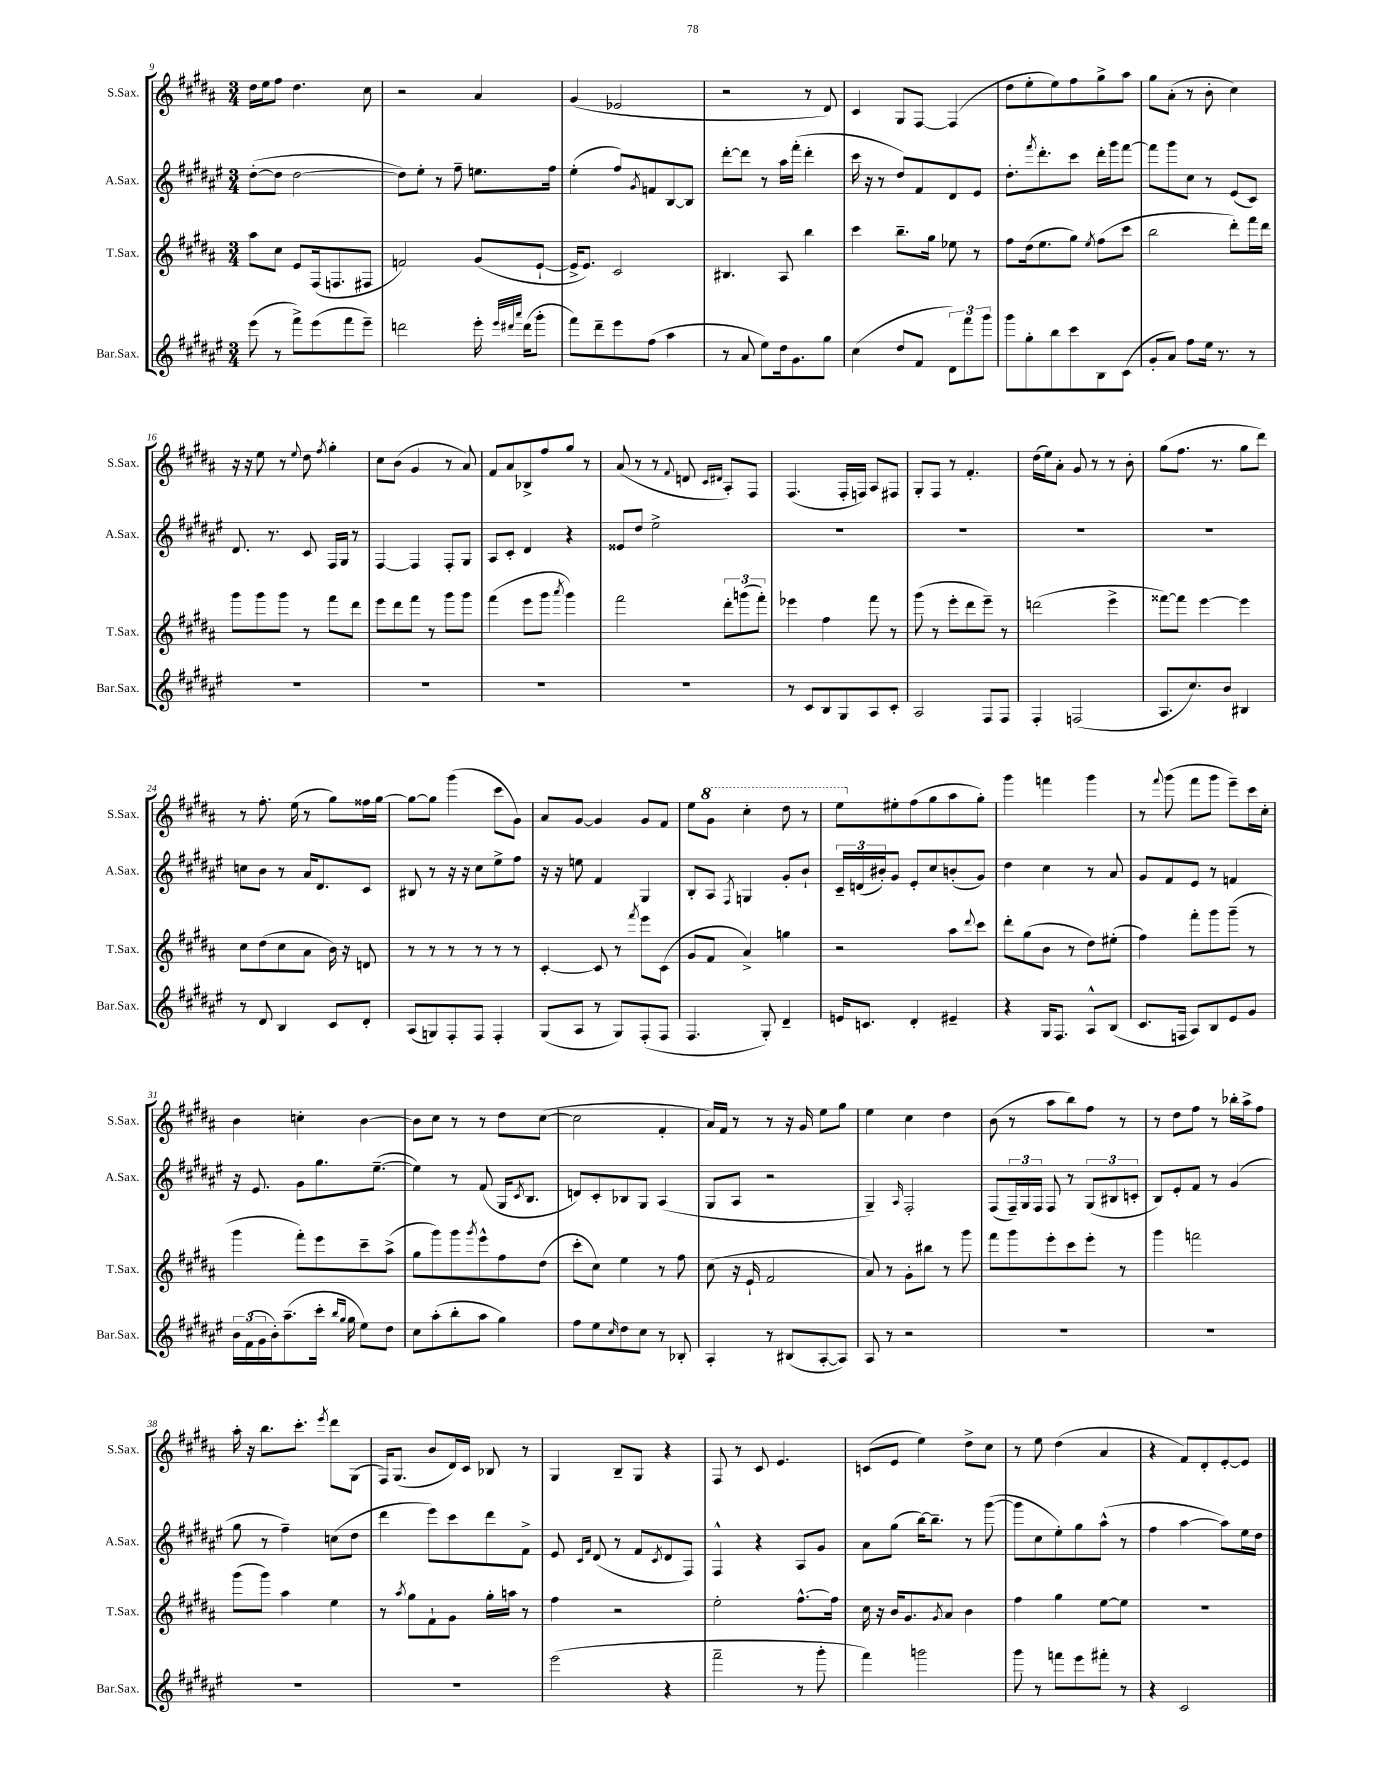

**kern	**kern	**kern	**kern
*part4	*part3	*part2	*part1
*staff4	*staff3	*staff2	*staff1
*I"Bar.Sax.	*I"T.Sax.	*I"A.Sax.	*I"S.Sax.
*I'Bar.Sax.	*I'T.Sax.	*I'A.Sax.	*I'S.Sax.
*clefG2	*clefG2	*clefG2	*clefG2
*k[f#c#g#d#a#e#]	*k[f#c#g#d#a#]	*k[f#c#g#d#a#e#]	*k[f#c#g#d#a#]
*M3/4	*M3/4	*M3/4	*M3/4
=9	=9	=9	=9
(8eee#\	8aa#\L	([8dd#'\L	16dd#\LL
.	.	.	16ee\J
8r	8cc#\J	8dd#\J]	8ff#\J
8fff#^\L)	8e/L	[2dd#\	4.dd#\
(8eee#\	(16F#/k	.	.
.	8.Fn/	.	.
8fff#\	.	.	.
8eee#~\J)	8F#X/J	.	8cc#\
=10	=10	=10	=10
2dddn\	2fn/)	8dd#\L])	2r
.	.	8ee#'\J	.
.	.	8r	.
.	.	8ff#~\	.
16eee#'\	(8g#/L	8.een\L	4a#/
32qqeee#/LLL	.	.	.
32qqddd#X/	.	.	.
32qqaaa#/JJJ	.	.	.
(16ddd#\KL	.	.	.
8ggg#'\J	[8e`/J	.	.
.	.	16ff#\Jk	.
=11	=11	=11	=11
8fff#\L)	16e^/KL]	(4ee#'\	(4g#/
.	8.e/J)	.	.
8ddd#~\	.	.	.
8eee#\	2c#/	8ff#/L)	2e-X/
.	.	8qg#/	.
(8ff#\J	.	8fn/	.
4aa#\	.	[8B/	.
.	.	8B/J]	.
=12	=12	=12	=12
8r	4.B#X/	[8ddd#'\L	2r
8a#/	.	8ddd#\J]	.
8ee#\L)	.	8r	.
16dd#\k	8A#/	16aa#\LL	.
8.g#\	.	(16fff#'\JJ	.
.	4bb\	4ddd#'\	8r
8gg#\J	.	.	8d#/)
=13	=13	=13	=13
(4cc#\	4ccc#\	16ccc#\	4c#/
.	.	16r	.
.	.	8r	.
8dd#/L	8.bb~\L	8dd#/L)	8G#/L
8f#/J	.	8f#/	[8F#/J
.	16gg#\Jk	.	.
12d#\L)	8ee-X\	8d#/	(4F#/]
12fff#\	.	.	.
.	8r	8e#/J	.
12ggg#\J	.	.	.
=14	=14	=14	=14
8ggg#\L	8ff#\L	8.dd#'\L	8dd#\L
8gg#'\	(16dd#\k	.	8ee'\
.	.	8qfff#/	.
.	8.ee\	8.ddd#'\	.
8bb\	.	.	8ee\)
8ccc#\	8gg#\J)	8ccc#\J	8ff#\
.	8qee/	.	.
8B\	(8ff#\L	16ddd#'\LL	8gg#^\
.	.	16ggg#\J	.
(8c#\J	8ccc#\J	[8fff#\J	8aa#\J
=15	=15	=15	=15
8g#'/L	2bb\	8fff#\L]	8gg#\L
8a#/J)	.	8ggg#\	(8a#'\J
8ff#\L	.	8cc#\J	8r
16ee#\Jk	.	8r	8b'\
8.r	.	.	.
.	8ddd#'\L)	(8e#/L	4cc#\)
8r	16fff#\L	8c#/J)	.
.	16ddd#\JJ	.	.
!!LO:LB:g=z
=16	=16	=16	=16
2.r	8ggg#\L	8.d#/	16r
.	.	.	16r
.	8ggg#\	.	8ee\
.	.	8.r	.
.	8ggg#\J	.	8r
.	.	.	8qqee/
.	8r	8c#/	8dd#\
.	.	.	8qff#/
.	8fff#\L	16F#/LL	4gg#'\
.	.	16G#/JJ	.
.	8ddd#\J	8r	.
=17	=17	=17	=17
2.r	8eee\L	[4F#/	8cc#\L
.	8ddd#\	.	(8b\J
.	8fff#\J	4F#/]	4g#/
.	8r	.	.
.	8ggg#\L	8F#'/L	8r
.	8ggg#\J	8G#/J	8a#/)
=18	=18	=18	=18
2.r	(4fff#\	8A#/L	8f#/L
.	.	8c#'/J	8a#/
.	8eee\L	4d#/	8B-X^/
.	8ggg#\J	.	8ff#/
.	8qaaa#/	.	.
.	4ggg#\)	4r	8gg#/J
.	.	.	8r
=19	=19	=19	=19
2.r	2fff#\	8e##X/L	(8a#/
.	.	8dd#/J	8r
.	.	2ee#^\	8r
.	.	.	8qqf#/
.	.	.	8dn/
.	.	.	16qqc#/LL
.	.	.	16qqd#X/JJ
.	12ddd#'\L	.	8A#'/L)
.	(12gggn\	.	.
.	.	.	8F#/J
.	12fff#'\J)	.	.
=20	=20	=20	=20
8r	4eee-X\	2.r	(4.F#/
8c#/L	.	.	.
8B/	4ff#\	.	.
8G#/	.	.	16F#'/LL
.	.	.	16Fn/JJ)
8A#/	8fff#\	.	8A#/L
8c#'/J	8r	.	8F#X/J
=21	=21	=21	=21
2A#/	(8ggg#\	2.r	8G#'/L
.	8r	.	8F#/J
.	8eee'\L	.	8r
.	8ddd#\	.	4.f#'/
8F#/L	8eee~\J)	.	.
8F#/J	8r	.	.
=22	=22	=22	=22
4F#'/	(2dddn\	2.r	(16dd#\LL
.	.	.	16ee\J)
.	.	.	8a#'\J
(2Fn/	.	.	8g#/
.	.	.	8r
.	4eee^\	.	8r
.	.	.	8b'\
=23	=23	=23	=23
8.A#/L	[8fff##X\L)	2.r	(8gg#\L
.	8fff##\J]	.	8.ff#\J
8.cc#/)	.	.	.
.	[4eee\	.	.
.	.	.	8.r
8b/J	.	.	.
4B#X/	4eee\]	.	8gg#\L
.	.	.	8ddd#\J)
!!LO:LB:g=z
=24	=24	=24	=24
8r	8cc#\L	8ccn\L	8r
8d#/	(8dd#\	8b\J	8.ff#'\
4B/	8cc#\	8r	.
.	.	.	(16ee\
.	8a#\J	16a#/KL	8r
.	.	8.d#/	.
8c#/L	16b\)	.	8gg#\L)
.	16r	.	.
8d#'/J	8dn/	8c#/J	16ff##X\L
.	.	.	[16gg#\JJ
=25	=25	=25	=25
(8A#/L	8r	8B#X/	8gg#\L_
8Gn/)	8r	8r	8gg#\J]
8F#'/	8r	16r	(4ggg#\
.	.	16r	.
8F#/J	8r	8cc#\L	.
4F#'/	8r	8ee#^\	8ccc#\L
.	8r	8ff#\J	8g#\J)
=26	=26	=26	=26
(8G#/L	[4c#'/	16r	8a#/L
.	.	16r	.
8A#/J	.	8een\	[8g#/J
8r	8c#/]	4f#/	4g#/]
8G#/L)	8r	.	.
.	8qfff#/	.	.
(8F#'/	8eee\L	4G#/	8g#/L
8F#/J	(8c#\J	.	8f#/J
=27	=27	=27	=27
4.F#/	8g#/L	8B'/L	8ee\L
*	*	*	*8va
.	8f#/J	8A#/J	8gg#\J
.	.	8qF#/	.
.	4a#^/)	4Gn/	4ccc#'\
8G#'/)	.	.	.
4d#~/	4ggn\	8g#'/L	8ddd#\
.	.	8b`/J	8r
=28	=28	=28	=28
16en/KL	2r	24c#~/LL	8eee\L
.	.	(24dn/	.
8.cn/J	.	.	.
.	.	24b#X'/J)	.
*	*	*	*X8va
.	.	8g#/J	8ee#X'\
4d#'/	.	8e#'/L	(8ff#\
.	.	8cc#/	8gg#\
4e#X~/	8aa#\L	(8bn'/	8aa#\
.	8qqddd#/	.	.
.	8ccc#\J	8g#/J)	8gg#'\J)
=29	=29	=29	=29
4r	8ddd#'\L	4dd#\	4ggg#\
.	(8gg#\	.	.
16G#/KL	8b\J	4cc#\	4fffn\
8.F#/J	.	.	.
.	8r	.	.
8A#^^/L	8dd#\L)	8r	4ggg#\
(8B/J	(8ee#X'\J	8a#/	.
=30	=30	=30	=30
8.c#/L	4ff#\)	8g#/L	8r
.	.	.	8qqfff#/
.	.	8f#/	(8ggg#\
16Fn/Jk	.	.	.
8A#/L)	8fff#'\L	8e#/J	8fff#\L
8B/	8ggg#\	8r	8ggg#\J
8e#/	(8ggg#~\J	4fn/	8eee~\L)
8g#/J	8r	.	16ccc#\L
.	.	.	16cc#'\JJ
!!LO:LB:g=z
=31	=31	=31	=31
24b\LL	4ggg#\	16r	4b\
(24f#\	.	.	.
.	.	8.e#/	.
24g#\	.	.	.
16b'\J)	.	.	.
(8.aa#~\	.	.	.
.	8fff#'\L)	8g#\L	4ccn'\
16ccc#'\Jk	8eee\	8.gg#\	.
16qqbb/LL	.	.	.
16qqgg#/JJ	.	.	.
16gg#\	.	.	.
8ee#\L)	8ccc#~\	.	[4b\
.	.	([8.ee#~\J	.
8dd#\J	(8aa#^\J	.	.
=32	=32	=32	=32
8cc#\L	8gg#\L	4ee#\])	8b\L]
(8aa#'\	8ggg#\)	.	8cc#\J
8bb'\	8ggg#\	8r	8r
.	8qggg#/	.	.
8aa#\J	8eee^^\	(8f#/	8r
4gg#\)	8ff#\	16G#/KL	8dd#\L
.	.	8qc#/	.
.	.	8.B/J	.
.	(8dd#\J	.	([8cc#\J
=33	=33	=33	=33
8ff#\L	8ccc#'\L	8dn/L)	2cc#\]
8ee#\	8cc#\J)	8c#'/	.
16qqcc#/	.	.	.
8dd#\	4ee\	8B-X/	.
8cc#\J	.	8G#/J	.
8r	8r	(4A#/	4f#'/
8B-X'/	8ff#\	.	.
=34	=34	=34	=34
4A#'/	(8cc#\	8G#/L	16a#/LL)
.	.	.	16f#/JJ
.	16r	8A#/J	8r
.	16e`/	.	.
8r	2f#/	2r	8r
(8B#X/L	.	.	16r
.	.	.	16g#/
[8A#'/	.	.	8ee\L
8A#/J])	.	.	8gg#\J
=35	=35	=35	=35
8A#/	8a#/)	4G#~/)	4ee\
8r	8r	.	.
.	.	16qqA#/	.
2r	8g#'\L	2F#'/	4cc#\
.	8bb#X\J	.	.
.	8r	.	4dd#\
.	8ggg#\	.	.
=36	=36	=36	=36
2.r	8fff#\L	(8F#/L	(8b\
.	8ggg#\	24F#~/L)	8r
.	.	24G#/	.
.	.	24F#/JJ	.
.	8eee'\	8F#/	8aa#\L
.	8ccc#\	8r	8bb\)
.	8eee'\J	(12G#/L	8ff#\J
.	.	12B#X/	.
.	8r	.	8r
.	.	12cn'/J	.
=37	=37	=37	=37
2.r	4ggg#\	8B/L)	8r
.	.	8e#'/	8dd#\L
.	2fffn\	8f#/J	8ff#\J
.	.	8r	8r
.	.	(4g#/	16bb-X'\LL
.	.	.	16aa#^\J
.	.	.	8ff#\J
!!LO:LB:g=z
=38	=38	=38	=38
2.r	(8ggg#\L	8gg#\	16aa#'\
.	.	.	16r
.	8ggg#\J)	8r	8.bb\L
.	4aa#\	4ff#~\)	.
.	.	.	8.ccc#'\J
.	.	.	8qeee/
.	4ee\	(8ccn\L	8ddd#\L
.	.	8dd#\J	(8G#\J
=39	=39	=39	=39
2.r	8r	4ddd#\	16F#/KL)
.	.	.	(8.G#/J
.	8qaa#/	.	.
.	8gg#\L	.	.
.	8f#`\	8eee#\L)	8b/L
.	8g#\J	8ccc#\	16d#/L)
.	.	.	16c#/JJ
.	16gg#'\LL	8ddd#\	8B-X/
.	16aan\JJ	.	.
.	8r	8f#^\J	8r
=40	=40	=40	=40
(2eee#\	4ff#\	8e#/	4G#/
.	.	16qqc#/LL	.
.	.	16qqf#/JJ	.
.	.	(8d#/	.
.	2r	8r	8B~/L
.	.	8f#/L	8G#/J
.	.	8qc#/	.
4r	.	8d#/	4r
.	.	8F#/J)	.
=41	=41	=41	=41
2fff#~\	2ee'\	4F#^^/	8F#/
.	.	.	8r
.	.	4r	8c#/
.	.	.	4.e/
8r	[8.ff#^^\L	8A#/L	.
8ggg#'\	.	8g#/J	.
.	16ff#\Jk]	.	.
=42	=42	=42	=42
4fff#\)	16cc#\	8a#\L	(8cn/L
.	16r	.	.
.	16b/KL	(8gg#\J	8e/J
.	8.g#/	.	.
2gggn\	.	[16bb\KL)	4ee\)
.	.	8.bb~\J]	.
.	8qg#/	.	.
.	8a#/J	.	.
.	4b\	8r	8dd#^\L
.	.	([8ggg#\	8cc#\J
=43	=43	=43	=43
8ggg#\	4ff#\	8ggg#\L]	8r
8r	.	8cc#\	8ee\
8fffn\L	4gg#\	8ee#'\)	(4dd#\
8eee#\	.	8gg#\	.
8fff#X'\J	[8ee\L	(8aa#^^\J	4a#/
8r	8ee\J]	8r	.
=44	=44	=44	=44
4r	2.r	4ff#\	4r
2c#/	.	[4aa#\	8f#/L)
.	.	.	8d#'/
.	.	8aa#\L])	[8e'/
.	.	16ee#\L	8e/J]
.	.	16dd#\JJ	.
==	==	==	==
*-	*-	*-	*-
